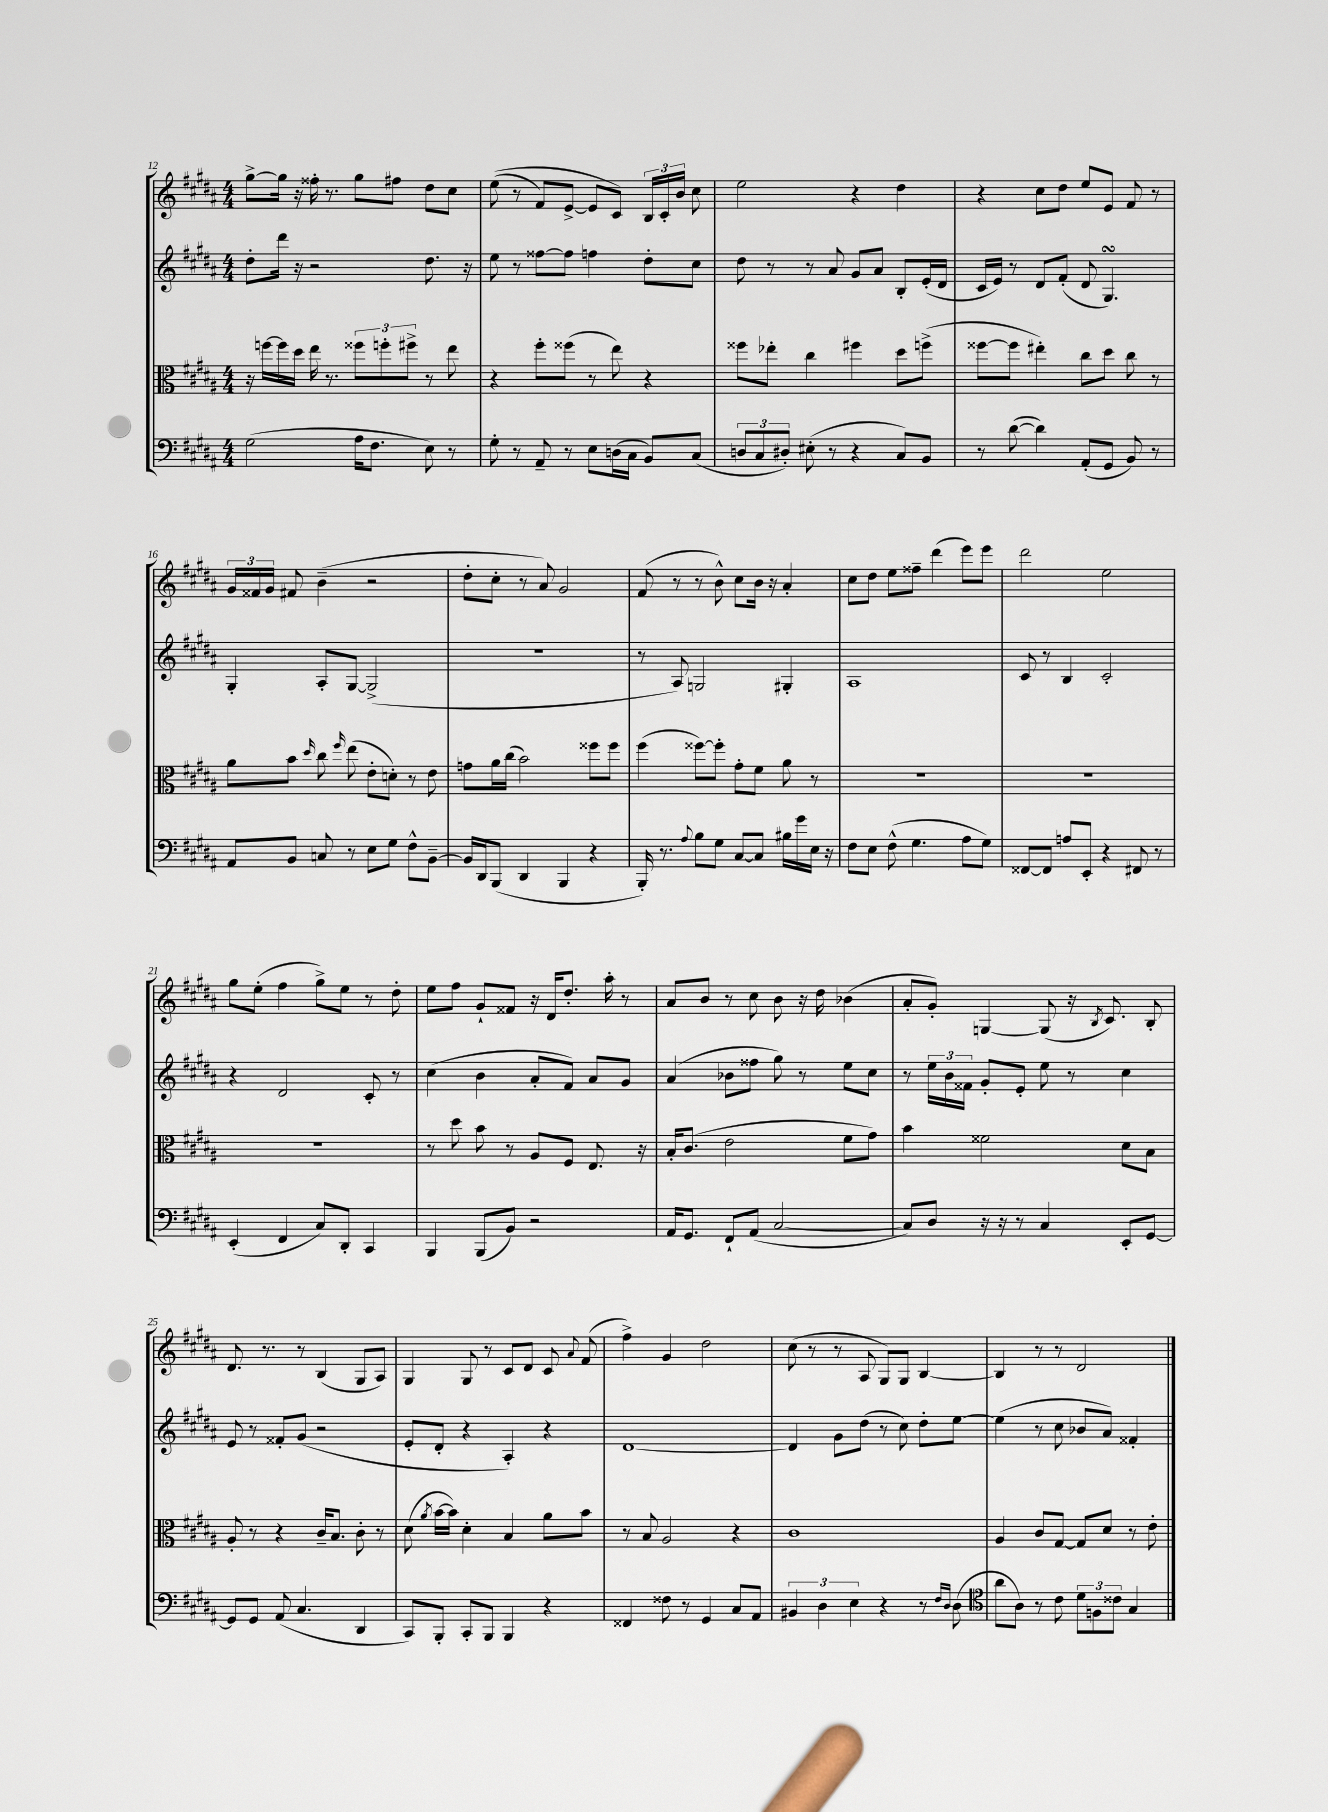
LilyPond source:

<<
\new StaffGroup <<
\new Staff = "s0" {
    \clef treble \key b \major \numericTimeSignature \time 4/4
    \autoBeamOff gis''8[~-> gis''16] r16 fisis''16-. r8. gis''8[ fis''8] dis''8[ cis''8] |
    e''8(\( r8 fis'8[) e'8]~-> e'8[ cis'8]\) \tuplet 3/2 { b16[ cis'16-. b'16] } cis''8 |
    e''2 r4 dis''4 |
    r4 cis''8[ dis''8] e''8[ e'8] fis'8 r8 |
    \tuplet 3/2 { gis'16[ fisis'16 gis'16] } fis'8 b'4--( r2 |
    dis''8[-. cis''8]-. r8 ais'8) gis'2 |
    fis'8( r8 r8 b'8-^) cis''8[ b'16] r16 ais'4-. |
    cis''8[ dis''8] e''8[ fisis''8]-- dis'''4( e'''8[) e'''8] |
    dis'''2 e''2 |
    gis''8[ e''8]-.( fis''4 gis''8[->) e''8] r8 dis''8-. |
    e''8[ fis''8] gis'8[-! fisis'8] r16 dis'16[ dis''8.]-. ais''16-. r8 |
    ais'8[ b'8] r8 cis''8 b'8 r16 dis''16 bes'4( |
    ais'8[-. gis'8]-.) g4~ g8( r16 \acciaccatura { b8 } cis'8.) b8-. |
    dis'8. r8. r8 b4( gis8[ ais8]) |
    gis4 gis8 r8 cis'8[ dis'8] cis'8 \appoggiatura { ais'8 } fis'8( |
    fis''4->) gis'4 dis''2 |
    cis''8( r8 r8 ais8 gis8[) gis8] b4~ |
    b4 r8 r8 dis'2 \bar "|." |
}
\new Staff = "s1" {
    \clef treble \key b \major \numericTimeSignature \time 4/4
    \autoBeamOff dis''8[-. dis'''16] r16 r2 dis''8. r16 |
    e''8 r8 fisis''8[~ fisis''8] f''4 dis''8[-. cis''8] |
    dis''8 r8 r8 ais'8 gis'8[ ais'8] b8[-. e'16-.( dis'16] |
    cis'16[ e'16]) r8 dis'8[ fis'8]-.( dis'8 gis4.\turn) |
    gis4-. ais8[-. gis8]~ gis2->( |
    R1 |
    r8 ais8) g2 gis4-. |
    ais1 |
    cis'8 r8 b4 cis'2-. |
    r4 dis'2 cis'8-. r8 |
    cis''4( b'4 ais'8[-. fis'8]) ais'8[ gis'8] |
    ais'4( bes'8[ fisis''8] gis''8) r8 e''8[ cis''8] |
    r8 \tuplet 3/2 { e''16[ b'16 fisis'16] } gis'8[-. e'8]-. e''8 r8 cis''4 |
    e'8 r8 fisis'8[-. gis'8]( r2 |
    e'8[-. dis'8]-. r4 ais4-.) r4 |
    dis'1~ |
    dis'4 gis'8[ dis''8]( r8 cis''8) dis''8[-. e''8]~ |
    e''4( r8 cis''8 bes'8[ ais'8]) fisis'4-. \bar "|." |
}
\new Staff = "s2" {
    \clef alto \key b \major \numericTimeSignature \time 4/4
    \autoBeamOff r16 f''16[~ f''16 dis''16] e''16 r8. \tuplet 3/2 { fisis''8[ f''8-. fis''8]-> } r8 e''8 |
    r4 fis''8[-. fisis''8]( r8 e''8) r4 |
    fisis''8[ ees''8]-. cis''4 fis''4 dis''8[ f''8]->( |
    fisis''8[~ fisis''8] eis''4-.) cis''8[ dis''8] cis''8 r8 |
    ais'8[ b'8] \grace { dis''16 } cis''8 \grace { fis''16 } e''8( e'8[-. d'8]-.) r8 e'8 |
    g'8[ ais'16 cis''16]( b'2) fisis''8[ fisis''8] |
    fis''4( fisis''8[~) fisis''8]-. gis'8[-. fis'8] ais'8 r8 |
    R1 |
    R1 |
    R1 |
    r8 dis''8 b'8 r8 ais8[ fis8] e8. r16 |
    b16[-. cis'8.]( e'2 fis'8[ gis'8]) |
    b'4 fisis'2 dis'8[ b8] |
    ais8-. r8 r4 cis'16[-- b8.] cis'8-. r8 |
    dis'8( \acciaccatura { ais'8 } b'16[~ b'16]) dis'4-. b4 ais'8[ b'8] |
    r8 b8 ais2 r4 |
    cis'1 |
    ais4 cis'8[ gis8]~ gis8[ dis'8] r8 e'8-. \bar "|." |
}
\new Staff = "s3" {
    \clef bass \key b \major \numericTimeSignature \time 4/4
    \autoBeamOff gis2( ais16[ fis8.] e8) r8 |
    gis8-. r8 ais,8-- r8 e8[ d16( cis16] b,8[) cis8]( |
    \tuplet 3/2 { d8[ cis8 dis8]-.) } eis8-.( r8 r4 cis8[) b,8] |
    r8 dis'8~( dis'4) ais,8[-.( gis,8] b,8) r8 |
    ais,8[ b,8] c8 r8 e8[ gis8] fis8[-^ b,8]~-- |
    b,16[ dis,16 b,,8]( dis,4 b,,4 r4 |
    b,,16-.) r8. \appoggiatura { ais8 } b8[ gis8] cis8[~ cis8] bis16[ gis'16 e16] r16 |
    fis8[ e8] fis8-^( gis4. ais8[ gis8]) |
    fisis,8[~ fisis,8] a8[ e,8]-. r4 fis,8 r8 |
    e,4-.( fis,4 cis8[) dis,8]-. cis,4 |
    b,,4 b,,8[( b,8]) r2 |
    ais,16[ gis,8.] fis,8[-! ais,8]( cis2~ |
    cis8[) dis8] r16 r16 r8 cis4 e,8[-. gis,8]~ |
    gis,8[ gis,8] ais,8( cis4. dis,4 |
    cis,8[) b,,8]-. cis,8[-. b,,8] b,,4 r4 |
    fisis,4 fisis8 r8 gis,4 cis8[ ais,8] |
    \tuplet 3/2 { bis,4 dis4 e4 } r4 r8 \grace { fis16[ dis16] } dis8( |
    \clef tenor ais'8[ ais8]) r8 cis'8 \tuplet 3/2 { dis'8[ f8 cisis'8] } gis4 \bar "|." |
}
>>
>>
\layout { \context { \Score currentBarNumber = #12 } }
